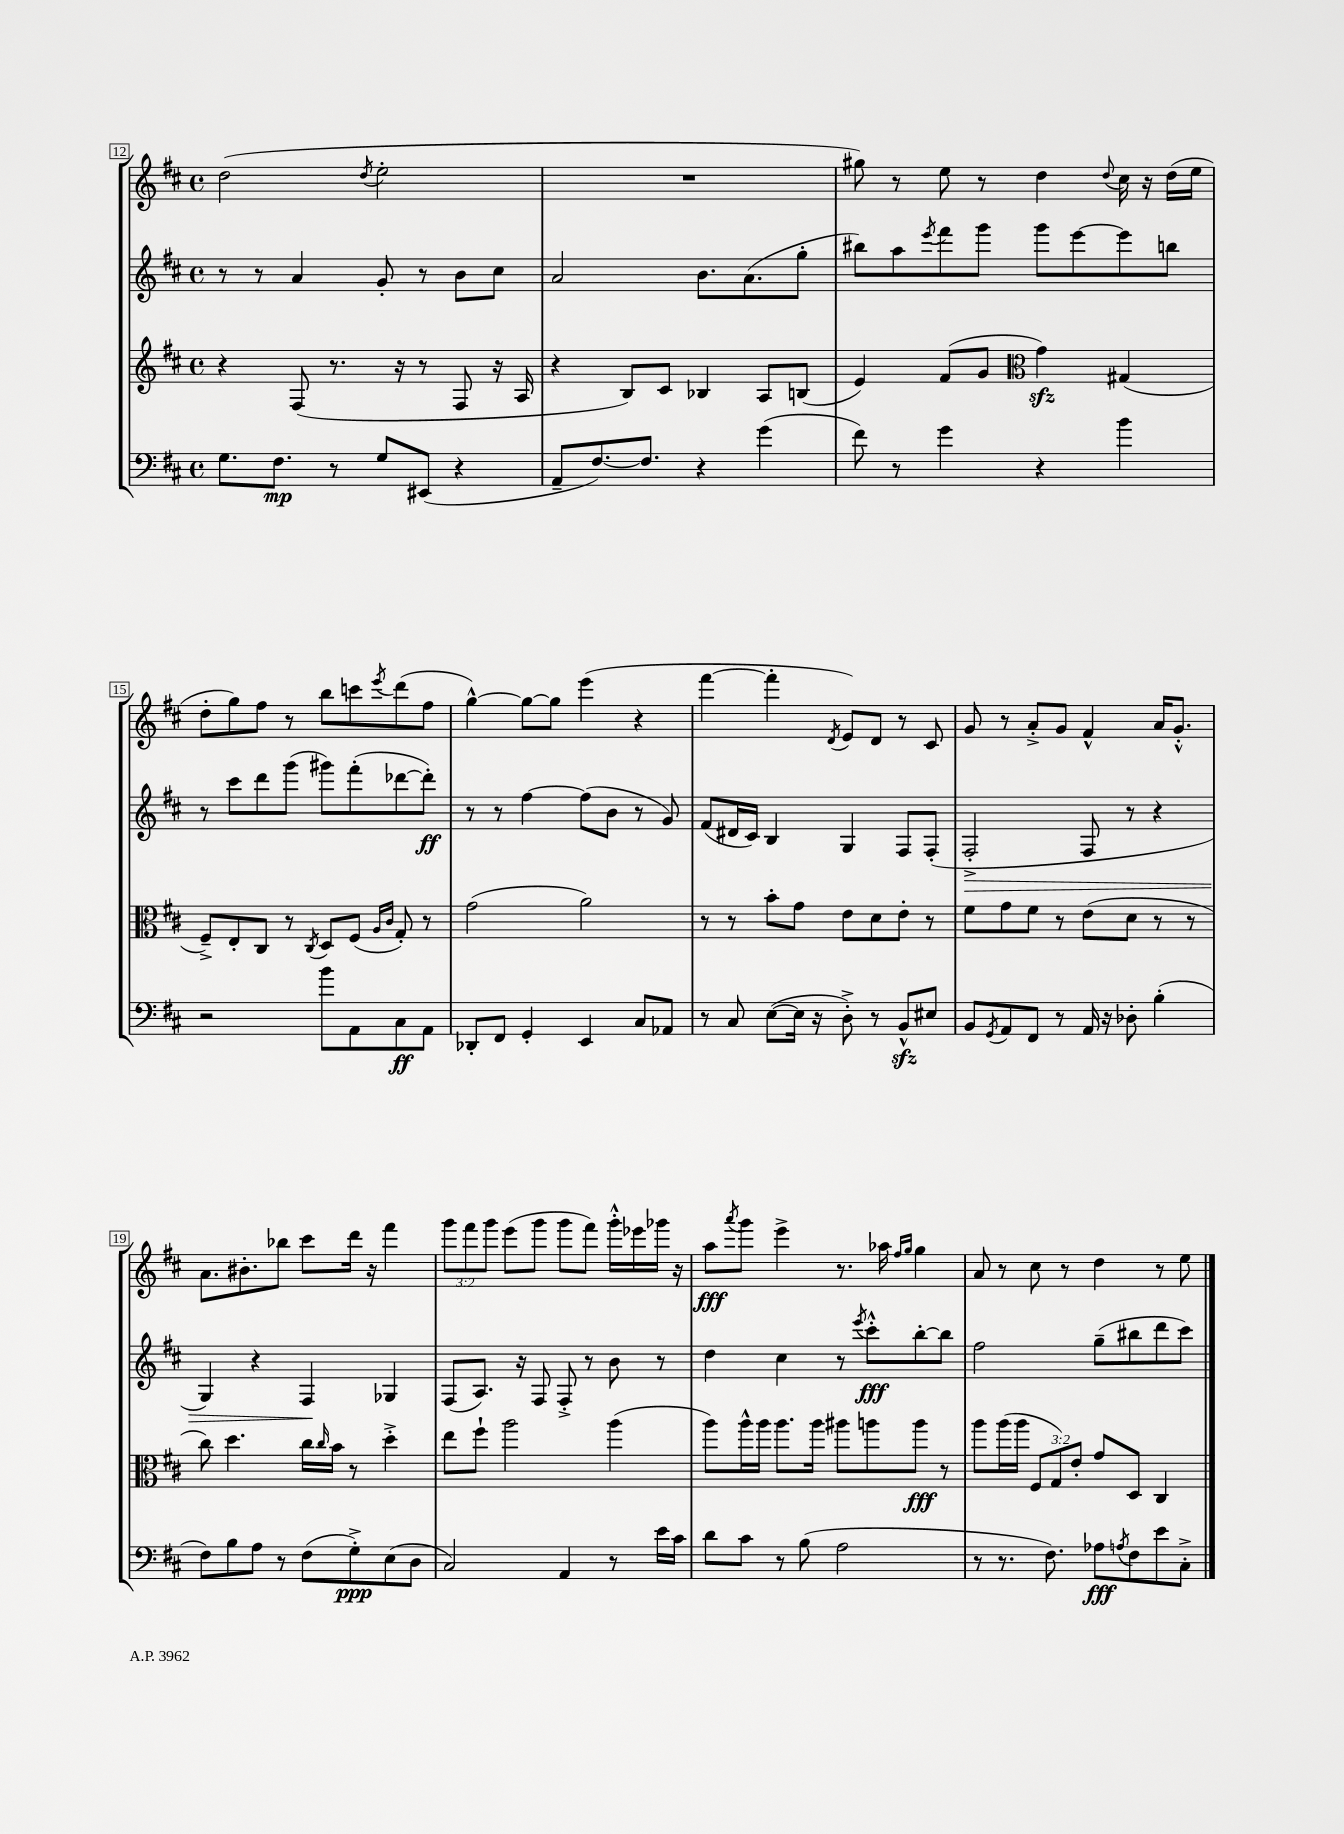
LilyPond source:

<<
\new StaffGroup <<
\new Staff = "s0" {
    \clef treble \key d \major \defaultTimeSignature \time 4/4 \override Staff.TupletNumber.text = #tuplet-number::calc-fraction-text
    d''2( \acciaccatura { d''8 } e''2-. |
    R1 |
    gis''8) r8 e''8 r8 d''4 \appoggiatura { d''8 } cis''16 r16 d''16( e''16 |
    d''8-. g''8) fis''8 r8 b''8 c'''8 \acciaccatura { e'''8 } d'''8( fis''8 |
    g''4~-^) g''8~ g''8 e'''4( r4 |
    fis'''4~ fis'''4-. \acciaccatura { d'8 } e'8) d'8 r8 cis'8 |
    g'8 r8 a'8-.-> g'8 fis'4-^ a'16 g'8.-.-^ |
    a'8. bis'8.-. bes''8 cis'''8 d'''16 r16 fis'''4 |
    \tuplet 3/2 { g'''8 fis'''8 g'''8 } e'''8( g'''8 g'''8 fis'''8) g'''16-.-^ ees'''16 ges'''16 r16 |
    a''8\fff \acciaccatura { a'''8 } g'''8 e'''4-> r8. aes''16 \grace { fis''16 g''16 } g''4 |
    a'8 r8 cis''8 r8 d''4 r8 e''8 \bar "|." |
}
\new Staff = "s1" {
    \clef treble \key d \major \defaultTimeSignature \time 4/4
    r8 r8 a'4 g'8-. r8 b'8 cis''8 |
    a'2 b'8. a'8.( g''8-. |
    bis''8) a''8 \acciaccatura { e'''8 } fis'''8 g'''8 g'''8 e'''8~ e'''8 b''8 |
    r8 cis'''8 d'''8 g'''8( gis'''8) fis'''8-.( des'''8~ des'''8-.\ff) |
    r8 r8 fis''4~ fis''8( b'8 r8 g'8) |
    fis'8( dis'16 cis'16) b4 g4 fis8 fis8-.( |
    fis2-.->\> fis8 r8 r4 |
    g4) r4 fis4\! ges4 |
    fis8( a8.) r16 fis8 fis8-.-> r8 b'8 r8 |
    d''4 cis''4 r8 \acciaccatura { e'''8 } cis'''8-.-^\fff b''8~-. b''8 |
    fis''2 g''8--( bis''8 d'''8 cis'''8) \bar "|." |
}
\new Staff = "s2" {
    \clef treble \key d \major \defaultTimeSignature \time 4/4 \override Staff.TupletNumber.text = #tuplet-number::calc-fraction-text
    r4 fis8( r8. r16 r8 fis8 r16 a16 |
    r4 b8) cis'8 bes4 a8 b8( |
    e'4) fis'8( g'8 \clef alto g'4\sfz) gis4( |
    fis8--->) e8-. cis8 r8 \acciaccatura { cis8 } d8 fis8( \grace { a16 cis'16 } g8-.) r8 |
    g'2( a'2) |
    r8 r8 b'8-. g'8 e'8 d'8 e'8-. r8 |
    fis'8 g'8 fis'8 r8 e'8( d'8 r8 r8 |
    cis''8) d''4. cis''16 \grace { cis''16 } b'16 r8 d''4-.-> |
    e''8 fis''8-! a''2 a''4( |
    a''8) a''16-^ a''16 a''8. a''16 ais''8 a''8 a''8\fff r8 |
    a''8 a''16( a''16 \tuplet 3/2 { fis8 g8) e'8-. } g'8 d8 cis4 \bar "|." |
}
\new Staff = "s3" {
    \clef bass \key d \major \defaultTimeSignature \time 4/4
    g8. fis8.\mp r8 g8 eis,8( r4 |
    a,8-- fis8.~) fis8. r4 g'4( |
    fis'8) r8 g'4 r4 b'4 |
    r2 b'8 a,8 cis8\ff a,8 |
    des,8-. fis,8 g,4-. e,4 cis8 aes,8 |
    r8 cis8 e8~( e16 r16 d8-.->) r8 b,8-^\sfz eis8 |
    b,8 \acciaccatura { g,8 } a,8 fis,8 r8 a,16 r16 des8-. b4-.( |
    fis8) b8 a8 r8 fis8( g8-.->\ppp) e8( d8 |
    cis2) a,4 r8 e'16 cis'16 |
    d'8 cis'8 r8 b8( a2 |
    r8 r8. fis8.) aes8\fff \acciaccatura { a8 } fis8 e'8 cis8-.-> \bar "|." |
}
>>
>>
\layout { \context { \Score currentBarNumber = #12 \override BarNumber.stencil = #(make-stencil-boxer 0.1 0.3 ly:text-interface::print) } }
